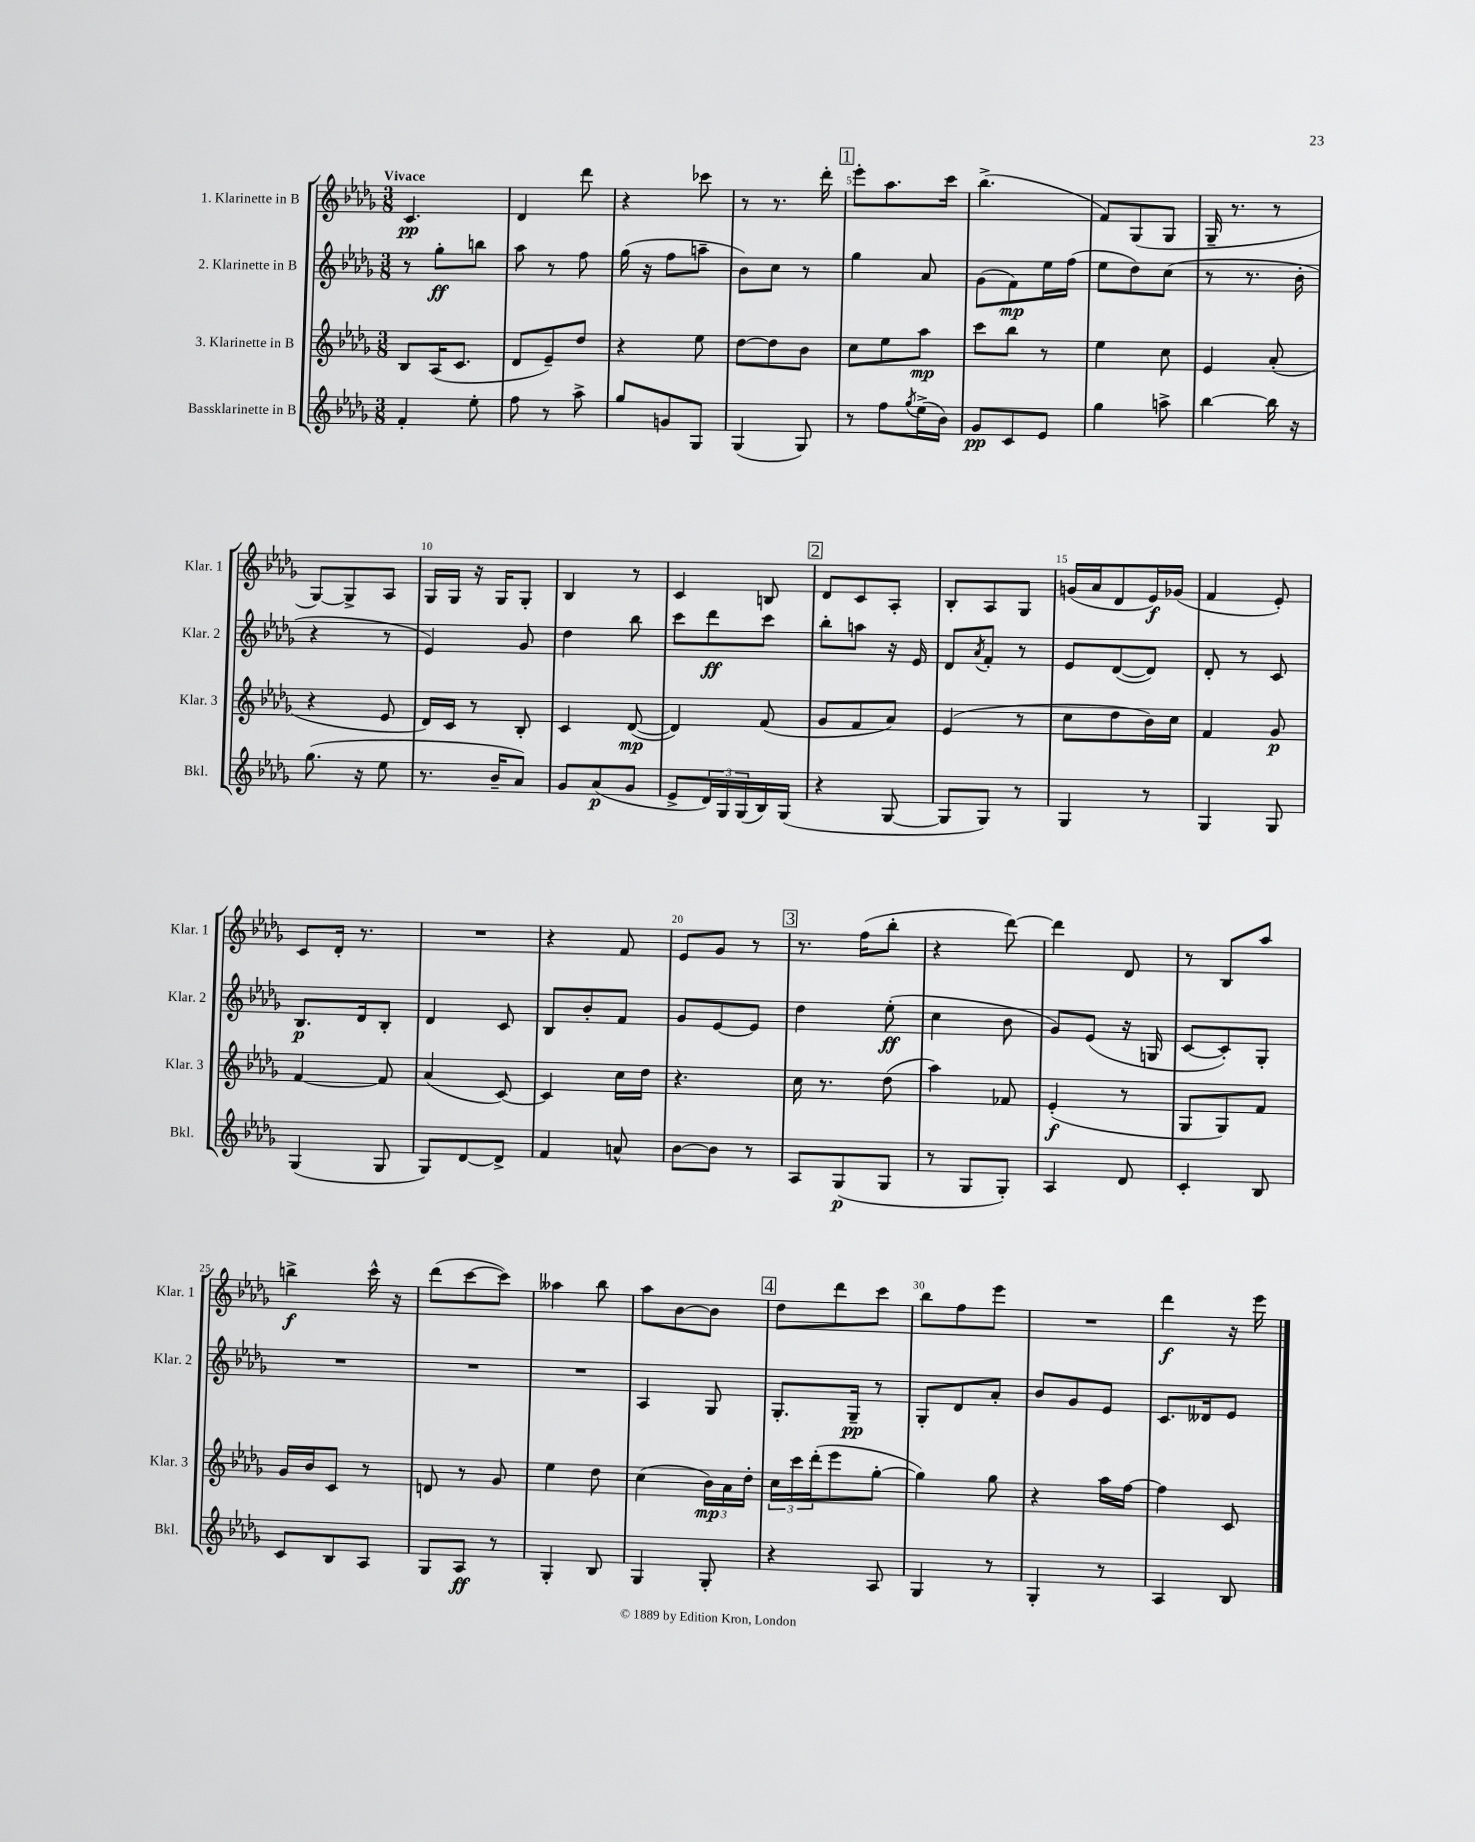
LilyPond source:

<<
\new StaffGroup <<
\new Staff = "s0" \with { instrumentName = "1. Klarinette in B" shortInstrumentName = "Klar. 1" } {
    \clef treble \key des \major \numericTimeSignature \time 3/8 \tempo "Vivace"
    c'4.\pp |
    des'4 des'''8 |
    r4 ces'''8 |
    r8 r8. des'''16-. |
    \mark \markup { \box "1" } ees'''8-. aes''8. c'''16 |
    bes''4.->( |
    f'8) ges8( ges8 |
    ges16-- r8. r8 |
    ges8~) ges8-> aes8 |
    ges16 ges16 r16 ges16 ges8-. |
    bes4 r8 |
    c'4 b8 |
    \mark \markup { \box "2" } des'8 c'8 aes8-. |
    bes8-. aes8 ges8 |
    g'16( aes'16 des'8 ees'16\f) ges'16( |
    f'4 ees'8-.) |
    c'8 des'16-. r8. |
    R4. |
    r4 f'8 |
    ees'8 ges'8 r8 |
    \mark \markup { \box "3" } r8. f''16( bes''8-. |
    r4 des'''8~) |
    des'''4 des'8 |
    r8 bes8 aes''8 |
    b''4->\f c'''16-^ r16 |
    des'''8( c'''8~ c'''8) |
    aeses''4 bes''8 |
    aes''8 bes'8~ bes'8 |
    \mark \markup { \box "4" } des''8 des'''8 c'''8 |
    bes''8 f''8 ees'''8 |
    R4. |
    des'''4\f r16 ees'''16 \bar "|." |
}
\new Staff = "s1" \with { instrumentName = "2. Klarinette in B" shortInstrumentName = "Klar. 2" } {
    \clef treble \key des \major \numericTimeSignature \time 3/8
    r8 ges''8-.\ff b''8 |
    aes''8 r8 f''8 |
    ges''16( r16 f''8 a''8-- |
    bes'8) c''8 r8 |
    \mark \markup { \box "1" } ges''4 aes'8 |
    ges'8( f'8\mp) ees''16 f''16( |
    ees''8 des''8) c''8( |
    r8 r8. bes'16-. |
    r4 r8 |
    ees'4) ges'8 |
    des''4 bes''8 |
    c'''8 des'''8\ff c'''8 |
    \mark \markup { \box "2" } bes''8-. a''8 r16 ees'16 |
    des'8 \acciaccatura { aes'8 } f'8-. r8 |
    ees'8 des'8~( des'8) |
    des'8-. r8 c'8 |
    bes8.\p des'16 bes8-. |
    des'4 c'8 |
    bes8 bes'8-. f'8 |
    ges'8 ees'8~ ees'8 |
    \mark \markup { \box "3" } des''4 ees''8-.\ff( |
    c''4 bes'8 |
    ges'8) ees'8( r16 g16 |
    c'8~ c'8-.) ges8-. |
    R4. |
    R4. |
    R4. |
    aes4 ges8 |
    \mark \markup { \box "4" } ges8.-. ges16--\pp r8 |
    ges8-. des'8 aes'8-. |
    bes'8 ges'8 ees'8 |
    c'8. deses'16 ees'8 \bar "|." |
}
\new Staff = "s2" \with { instrumentName = "3. Klarinette in B" shortInstrumentName = "Klar. 3" } {
    \clef treble \key des \major \numericTimeSignature \time 3/8
    bes8 aes16( c'8. |
    des'8 ees'8--) des''8 |
    r4 ees''8 |
    des''8~ des''8 bes'8 |
    \mark \markup { \box "1" } c''8 ees''8 aes''8\mp |
    c'''8 bes''8 r8 |
    ees''4 c''8 |
    ees'4 aes'8-.( |
    r4 ees'8 |
    des'16) c'16 r8 bes8-. |
    c'4 des'8~\mp( |
    des'4) f'8( |
    \mark \markup { \box "2" } ges'8 f'8 aes'8) |
    ees'4( r8 |
    c''8 des''8 bes'16) c''16 |
    f'4 ges'8\p |
    f'4~ f'8 |
    aes'4( c'8~) |
    c'4 c''16 des''16 |
    r4. |
    \mark \markup { \box "3" } c''16 r8. des''8( |
    aes''4) fes'8 |
    ees'4-.\f( r8 |
    ges8 ges8) f'8 |
    ges'16 bes'16 c'8 r8 |
    d'8 r8 ges'8 |
    ees''4 des''8 |
    c''4( \tuplet 3/2 { bes'16\mp) aes'16 des''16-. } |
    \mark \markup { \box "4" } \tuplet 3/2 { c''16 c'''16 des'''16-.( } ees'''8 ges''8~-. |
    ges''4) ges''8 |
    r4 aes''16 f''16~ |
    f''4 c'8 \bar "|." |
}
\new Staff = "s3" \with { instrumentName = "Bassklarinette in B" shortInstrumentName = "Bkl." } {
    \clef treble \key des \major \numericTimeSignature \time 3/8
    f'4-. ees''8-. |
    f''8 r8 aes''8-> |
    ges''8 g'8 ges8 |
    ges4( ges8) |
    \mark \markup { \box "1" } r8 f''8 \acciaccatura { ges''8 } ees''16->( bes'16) |
    ges'8\pp c'8 ees'8 |
    ges''4 a''8-> |
    bes''4~ bes''16 r16 |
    ges''8.( r16 ees''8 |
    r8. bes'16-- aes'8) |
    ges'8 aes'8\p( ges'8 |
    ees'8-> \tuplet 3/2 { des'16) ges16 ges16( } bes16) ges16( |
    \mark \markup { \box "2" } r4 ges8~ |
    ges8 ges8) r8 |
    ges4 r8 |
    ges4 ges8 |
    ges4( ges8 |
    ges8) des'8~ des'8-> |
    f'4 a'8-^ |
    bes'8~ bes'8 r8 |
    \mark \markup { \box "3" } aes8 ges8\p( ges8 |
    r8 ges8 ges8-.) |
    aes4 des'8 |
    c'4-. bes8 |
    c'8 bes8 aes8 |
    ges8 aes8\ff r8 |
    ges4-. bes8 |
    ges4 ges8-. |
    \mark \markup { \box "4" } r4 aes8 |
    ges4 r8 |
    ges4-. r8 |
    aes4 bes8 \bar "|." |
}
>>
>>
\layout { \context { \Score \override BarNumber.break-visibility = ##(#f #t #t) barNumberVisibility = #(every-nth-bar-number-visible 5) } }
